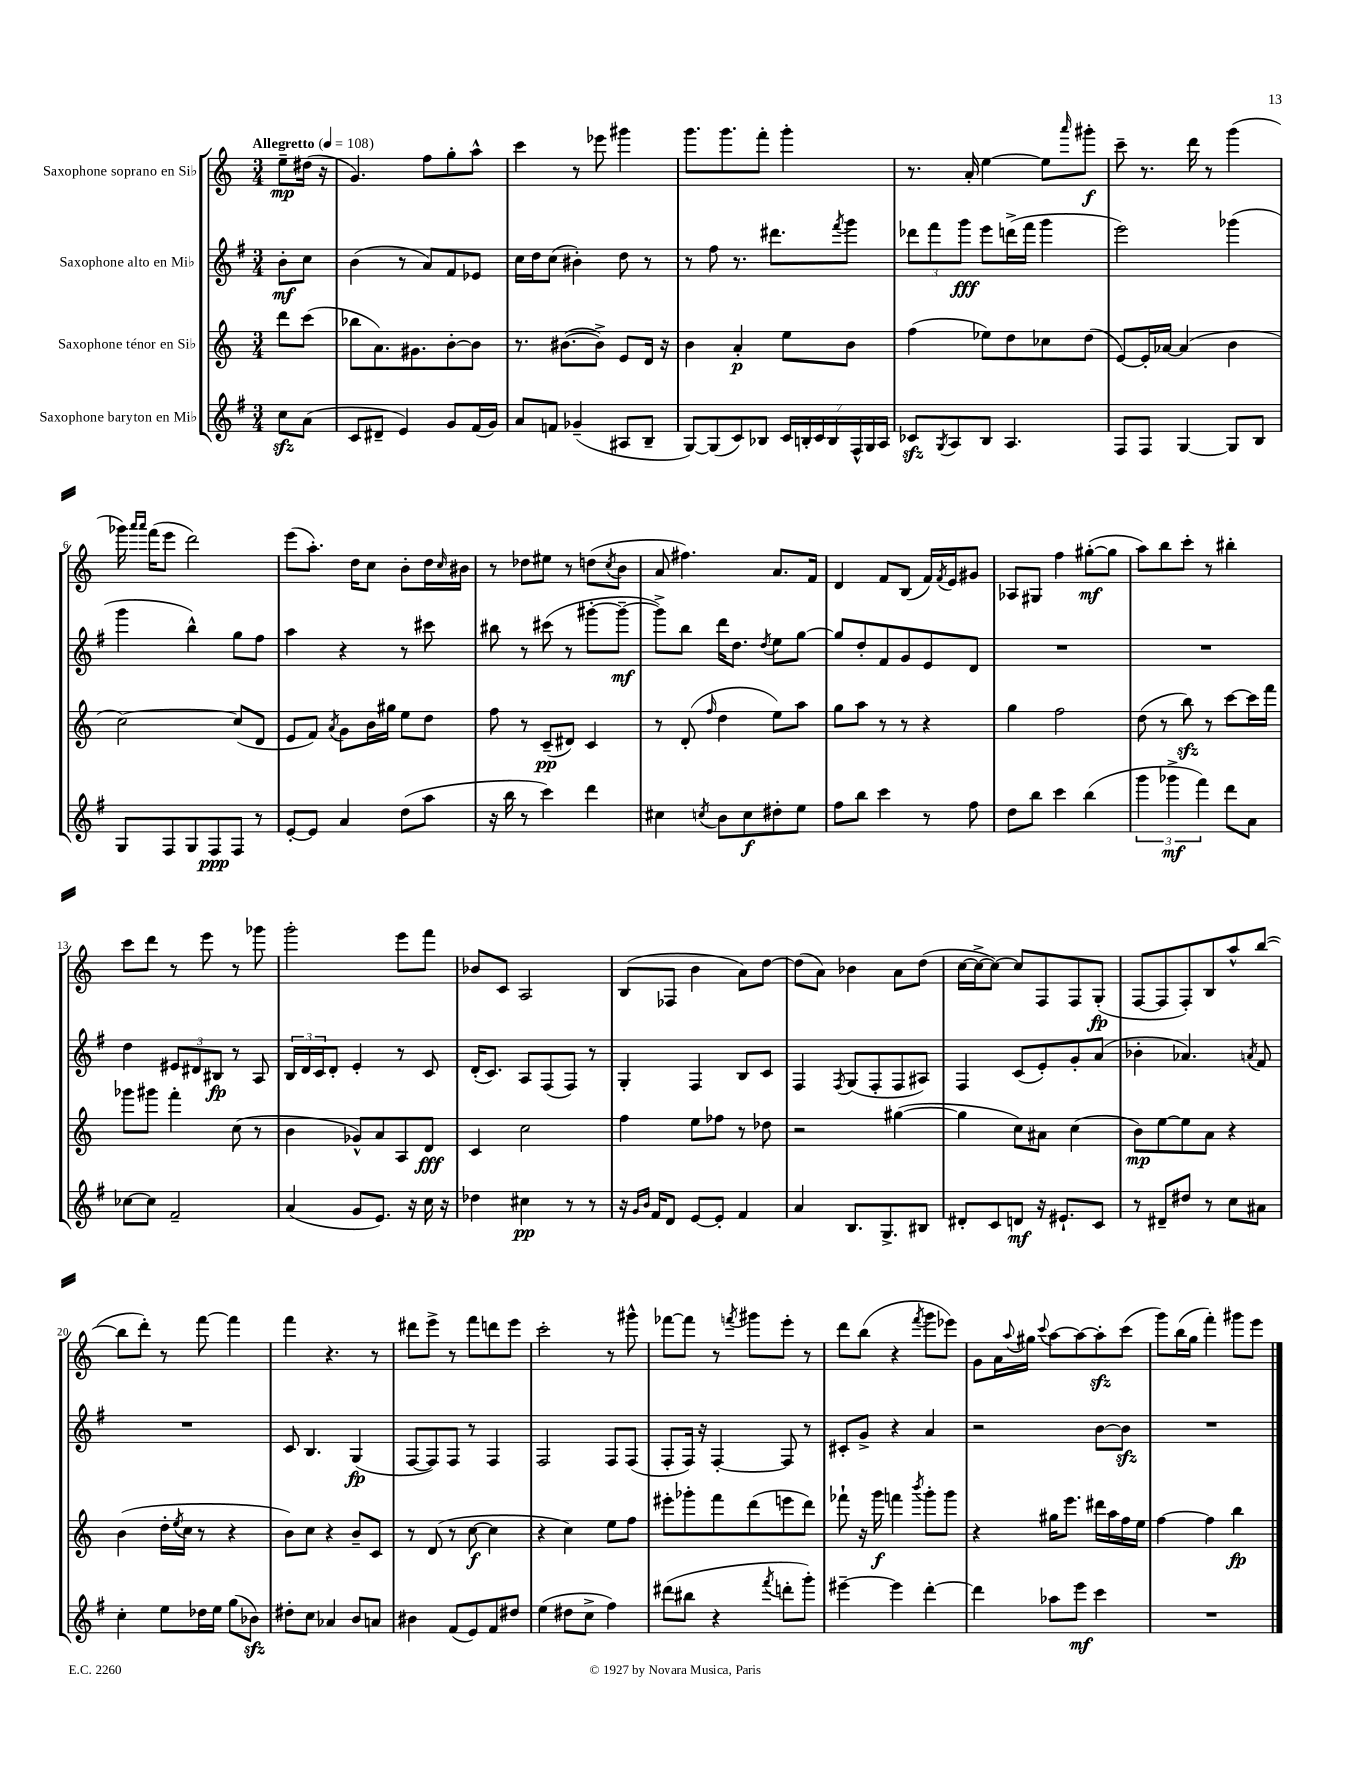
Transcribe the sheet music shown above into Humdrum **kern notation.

**kern	**dynam	**kern	**dynam	**kern	**dynam	**kern	**dynam
*part4	*part4	*part3	*part3	*part2	*part2	*part1	*part1
*staff4	*staff4	*staff3	*staff3	*staff2	*staff2	*staff1	*staff1
*I"Saxophone baryton en Mi♭	*	*I"Saxophone ténor en Si♭	*	*I"Saxophone alto en Mi♭	*	*I"Saxophone soprano en Si♭	*
*clefG2	*	*clefG2	*	*clefG2	*	*clefG2	*
*k[f#]	*	*k[]	*	*k[f#]	*	*k[]	*
*M3/4	*	*M3/4	*	*M3/4	*	*M3/4	*
*MM108	*	*MM108	*	*MM108	*	*MM108	*
=	=	=	=	=	=	=	=
!	!	!	!	!	!	!LO:TX:a:B:t=Allegretto	!
8cczz\L	.	8ddd\L	.	8b'\L	mf	8ee~\L	mp
(8a\J	.	(8ccc\J	.	8cc\J	.	(16dd#X\Jk	.
.	.	.	.	.	.	16r	.
=1	=1	=1	=1	=1	=1	=1	=1
8c/L	.	8bb-X\L	.	(4b\	.	4.g/)	.
8d#X~/J	.	8.a\)	.	.	.	.	.
4e/)	.	.	.	8r	.	.	.
.	.	8.g#X\	.	.	.	.	.
.	.	.	.	8a/L)	.	8ff\L	.
8g/L	.	[8b'\	.	8f#/	.	8gg'\	.
(16f#/L	.	8b\J]	.	8e-X/J	.	8aa^^\J	.
16g/JJ)	.	.	.	.	.	.	.
=2	=2	=2	=2	=2	=2	=2	=2
8a/L	.	8.r	.	16cc\LL	.	4ccc\	.
.	.	.	.	16dd\J	.	.	.
8fn/J	.	.	.	(8cc\J	.	.	.
.	.	([8.b#X\L	.	.	.	.	.
(4g-X~/	.	.	.	4b#X'\)	.	8r	.
.	.	8b#^\J])	.	.	.	8eee-X\	.
8A#X/L	.	8e/L	.	8dd\	.	4ggg#X\	.
8B~/J	.	16d/Jk	.	8r	.	.	.
.	.	16r	.	.	.	.	.
=3	=3	=3	=3	=3	=3	=3	=3
[8G/L)	.	4b\	.	8r	.	8.ggg\L	.
(8G/]	.	.	.	8ff#\	.	.	.
.	.	.	.	.	.	8.ggg\	.
8c/)	.	4a'/	p	8.r	.	.	.
8B-X/J	.	.	.	.	.	8fff'\J	.
.	.	.	.	8.ddd#X\L	.	.	.
28c/LL	.	8ee\L	.	.	.	4ggg'\	.
28Bn'/	.	.	.	.	.	.	.
28c/	.	.	.	.	.	.	.
28B/	.	.	.	.	.	.	.
.	.	.	.	8qfff#/	.	.	.
.	.	8b\J	.	8ggg\J	.	.	.
28F#^^/	.	.	.	.	.	.	.
28G/	.	.	.	.	.	.	.
28A/JJ	.	.	.	.	.	.	.
=4	=4	=4	=4	=4	=4	=4	=4
8c-Xzz/L	.	(4ff\	.	12ddd-X\L	.	8.r	.
.	.	.	.	12fff#\	.	.	.
8qG/	.	.	.	.	.	.	.
8A/	.	.	.	.	.	.	.
.	.	.	.	12ggg\J	fff	.	.
.	.	.	.	.	.	16a'/	.
8B/J	.	8ee-X\L)	.	8eee\L	.	[4ee\	.
4.A/	.	8dd\	.	(16dddn^\L	.	.	.
.	.	.	.	16fff#\JJ	.	.	.
.	.	8cc-X\	.	4ggg\	.	8ee\L]	.
.	.	.	.	.	.	16qqaaa/	.
.	.	(8dd\J	.	.	.	8ggg#X'\J	f
=5	=5	=5	=5	=5	=5	=5	=5
8F#/L	.	[8e/L)	.	2eee\)	.	8ccc~\	.
8F#/J	.	16e'/L]	.	.	.	8.r	.
.	.	[16a-X/JJ	.	.	.	.	.
[4G/	.	(4a-/]	.	.	.	.	.
.	.	.	.	.	.	16ddd\	.
.	.	.	.	.	.	8r	.
8G/L]	.	4b\	.	(4ggg-X\	.	(4ggg\	.
8B/J	.	.	.	.	.	.	.
!!LO:LB:g=z
=6	=6	=6	=6	=6	=6	=6	=6
8G/L	.	[2cc\)	.	4ggg\	.	16ggg-X\)	.
.	.	.	.	.	.	16qqaaa/LL	.
.	.	.	.	.	.	16qqaaa/JJ	.
.	.	.	.	.	.	(16fff\KL	.
8F#/	.	.	.	.	.	8eee\J	.
8G/	.	.	.	4bb^^\)	.	2ddd\)	.
8F#/	ppp	.	.	.	.	.	.
8F#/J	.	(8cc/L]	.	8gg\L	.	.	.
8r	.	8d/J	.	8ff#\J	.	.	.
=7	=7	=7	=7	=7	=7	=7	=7
[8e'/L	.	8e/L	.	4aa\	.	(8eee\L	.
8e/J]	.	8f/J)	.	.	.	8.aa'\J)	.
.	.	8qa/	.	.	.	.	.
4a/	.	8g\L	.	4r	.	.	.
.	.	.	.	.	.	16dd\KL	.
.	.	16b\L	.	.	.	8cc\J	.
.	.	16gg#X\JJ	.	.	.	.	.
(8dd\L	.	8ee\L	.	8r	.	8b'\L	.
8aa\J	.	8dd\J	.	8ccc#X\	.	16dd\L	.
.	.	.	.	.	.	16qqcc/	.
.	.	.	.	.	.	16b#X\JJ	.
=8	=8	=8	=8	=8	=8	=8	=8
16r	.	8ff\	.	8bb#X\	.	8r	.
16bb\	.	.	.	.	.	.	.
8r	.	8r	.	8r	.	8dd-X\L	.
4ccc\)	.	(8c~/L	pp	(8ccc#X\	.	8ee#X\J	.
.	.	8d#X/J)	.	8r	.	8r	.
4ddd\	.	4c/	.	[8ggg#X'\L	.	(8ddn\L	.
.	.	.	.	.	.	8qcc/	.
.	.	.	.	8ggg#~\J_	mf	8b\J	.
=9	=9	=9	=9	=9	=9	=9	=9
4cc#X\	.	8r	.	8ggg#^\L])	.	8a/	.
.	.	(8d'/	.	8bb\J	.	4.ff#X\)	.
8qccn/	.	16qqff/	.	.	.	.	.
8b\L	.	4dd\	.	16ddd\KL	.	.	.
.	.	.	.	8.dd\J	.	.	.
8cc\	f	.	.	.	.	.	.
.	.	.	.	8qdd/	.	.	.
8dd#X'\	.	8ee\L)	.	8ee\L	.	8.a/L	.
8ee\J	.	8aa\J	.	[8gg\J	.	.	.
.	.	.	.	.	.	16f/Jk	.
=10	=10	=10	=10	=10	=10	=10	=10
8ff#\L	.	8gg\L	.	8gg/L]	.	4d/	.
8bb\J	.	8aa\J	.	8dd'/	.	.	.
4ccc\	.	8r	.	8f#/	.	8f/L	.
.	.	8r	.	8g/	.	(8B/J	.
8r	.	4r	.	8e/	.	16f/LL)	.
.	.	.	.	.	.	8qf/	.
.	.	.	.	.	.	16e/J	.
8ff#\	.	.	.	8d/J	.	8g#X/J	.
=11	=11	=11	=11	=11	=11	=11	=11
8dd\L	.	4gg\	.	2.r	.	8A-X/L	.
8bb\J	.	.	.	.	.	8G#X/J	.
4ccc\	.	2ff\	.	.	.	4ff\	.
(4bb\	.	.	.	.	.	([8gg#X'\L	mf
.	.	.	.	.	.	8gg#\J]	.
=12	=12	=12	=12	=12	=12	=12	=12
6ggg\	.	(8dd\	.	2.r	.	8aa\L)	.
.	.	8r	.	.	.	8bb\	.
6ggg-X^\	mf	.	.	.	.	.	.
.	.	8bbzz\)	.	.	.	8ccc'\J	.
6fff#\)	.	.	.	.	.	.	.
.	.	8r	.	.	.	8r	.
8ddd\L	.	[8ccc\L	.	.	.	4bb#X'\	.
8a\J	.	16ccc\L]	.	.	.	.	.
.	.	16fff\JJ	.	.	.	.	.
!!LO:LB:g=z
=13	=13	=13	=13	=13	=13	=13	=13
[8cc-X\L	.	8ggg-X\L	.	4dd\	.	8ccc\L	.
8cc-\J]	.	8ggg#X\J	.	.	.	8ddd\J	.
2f#~/	.	4fff'\	.	12e#X/L	.	8r	.
.	.	.	.	12d#X/	.	.	.
.	.	.	.	.	.	8eee\	.
.	.	.	.	12B#X/J	fp	.	.
.	.	(8cc\	.	8r	.	8r	.
.	.	8r	.	8A/	.	8ggg-X\	.
=14	=14	=14	=14	=14	=14	=14	=14
(4a/	.	4b\	.	24B/LL	.	2ggg'\	.
.	.	.	.	24d/	.	.	.
.	.	.	.	24c/J	.	.	.
.	.	.	.	8d'/J	.	.	.
8g/L	.	8g-X^^/L)	.	4e'/	.	.	.
8.e/J)	.	8a/	.	.	.	.	.
.	.	8A/	.	8r	.	8eee\L	.
16r	.	.	.	.	.	.	.
16cc\	.	8d/J	fff	8c/	.	8fff\J	.
16r	.	.	.	.	.	.	.
=15	=15	=15	=15	=15	=15	=15	=15
4dd-X\	.	4c/	.	(16d'/KL	.	8b-X/L	.
.	.	.	.	8.c/J)	.	.	.
.	.	.	.	.	.	8c/J	.
4cc#X\	pp	2cc\	.	8A/L	.	2A/	.
.	.	.	.	(8F#/	.	.	.
8r	.	.	.	8F#/J)	.	.	.
8r	.	.	.	8r	.	.	.
=16	=16	=16	=16	=16	=16	=16	=16
16r	.	4ff\	.	4G'/	.	(8B/L	.
16qqg/LL	.	.	.	.	.	.	.
16qqb/JJ	.	.	.	.	.	.	.
16f#/KL	.	.	.	.	.	.	.
8d/J	.	.	.	.	.	8F-X/J	.
[8e/L	.	8ee\L	.	4F#/	.	4b\	.
8e'/J]	.	8ff-X\J	.	.	.	.	.
4f#/	.	8r	.	8B/L	.	8a\L)	.
.	.	8dd-X\	.	8c/J	.	[8dd\J	.
=17	=17	=17	=17	=17	=17	=17	=17
4a/	.	2r	.	4F#/	.	(8dd\L]	.
.	.	.	.	.	.	8a\J)	.
.	.	.	.	8qF#/	.	.	.
8.B/L	.	.	.	(8G/L	.	4b-X\	.
.	.	.	.	8F#'/	.	.	.
8.G^/	.	.	.	.	.	.	.
.	.	([4gg#X\	.	8F#/	.	8a\L	.
8B#X/J	.	.	.	8A#X/J)	.	(8dd\J	.
=18	=18	=18	=18	=18	=18	=18	=18
8d#X'/L	.	4gg#\]	.	4F#/	.	[16cc\LL	.
.	.	.	.	.	.	16cc^\J_	.
8c/	.	.	.	.	.	8cc\J_)	.
8dn/J	mf	8cc\L)	.	(8c/L	.	8cc/L]	.
16r	.	8a#X\J	.	8e'/)	.	8F/	.
8.e#X`/L	.	.	.	.	.	.	.
.	.	(4cc\	.	8g'/	.	8F/	.
8c/J	.	.	.	(8a/J	.	(8G'/J	fp
=19	=19	=19	=19	=19	=19	=19	=19
8r	.	8b\L)	mp	4b-X'\	.	[8F/L	.
8d#X~/L	.	[8ee\	.	.	.	8F/]	.
8dd#X/J	.	8ee\]	.	4.a-X/)	.	8F'/)	.
8r	.	8a\J	.	.	.	8B/	.
8cc\L	.	4r	.	.	.	8aa^^/	.
.	.	.	.	8qan/	.	.	.
8a#X\J	.	.	.	8f#/	.	([8bb/J	.
!!LO:LB:g=z
=20	=20	=20	=20	=20	=20	=20	=20
4cc'\	.	(4b\	.	2.r	.	8bb\L]	.
.	.	.	.	.	.	8ddd'\J)	.
8ee\L	.	16dd'\LL	.	.	.	8r	.
.	.	8qee/	.	.	.	.	.
.	.	16cc\JJ	.	.	.	.	.
16dd-X\L	.	8r	.	.	.	[8fff\	.
16ee\JJ	.	.	.	.	.	.	.
(8gg\L	.	4r	.	.	.	4fff\]	.
8b-Xzz\J)	.	.	.	.	.	.	.
=21	=21	=21	=21	=21	=21	=21	=21
8dd#X'\L	.	8b\L)	.	8c/	.	4fff\	.
8cc\J	.	8cc\J	.	4.B/	.	.	.
4a-X/	.	4r	.	.	.	4.r	.
8b/L	.	8b~/L	.	(4G/	fp	.	.
8an/J	.	8c/J	.	.	.	8r	.
=22	=22	=22	=22	=22	=22	=22	=22
4b#X\	.	8r	.	[8F#/L	.	8ddd#X\L	.
.	.	(8d/	.	8F#/])	.	8eee^\J	.
(8f#/L	.	8r	.	8F#/J	.	8r	.
8e/)	.	[8cc\	f	8r	.	8fff\L	.
8f#/	.	4cc\]	.	4F#/	.	8dddn\	.
8dd#X/J	.	.	.	.	.	8eee\J	.
=23	=23	=23	=23	=23	=23	=23	=23
(4ee\	.	4r	.	2F#/	.	2ccc'\	.
8dd#X\L	.	4cc\)	.	.	.	.	.
8cc^\J	.	.	.	.	.	.	.
4ff#\)	.	8ee\L	.	8F#/L	.	8r	.
.	.	8ff\J	.	(8F#/J	.	8ggg#X^^\	.
=24	=24	=24	=24	=24	=24	=24	=24
(8ddd#X\L	.	8eee#X'\L	.	8F#'/L	.	[8fff-X\L	.
8bb#X\J	.	8ggg-X'\	.	16F#/Jk)	.	8fff-\J]	.
.	.	.	.	16r	.	.	.
4r	.	8fff\	.	[4F#'/	.	8r	.
.	.	.	.	.	.	8qfffn/	.
.	.	(8ddd\	.	.	.	8ggg#X\L	.
8qfff#/	.	.	.	.	.	.	.
8dddn'\L	.	8eeen\	.	8F#/]	.	8eee'\J	.
8ggg'\J)	.	8ddd\J)	.	8r	.	8r	.
=25	=25	=25	=25	=25	=25	=25	=25
[4eee#X~\	.	8fff-X`\	.	8c#X'/L	.	8ddd\L	.
.	.	16r	.	8g^/J	.	(8bb\J	.
.	.	16ggg\	f	.	.	.	.
4eee#\]	.	4fffn\	.	4r	.	4r	.
.	.	8qbbb/	.	.	.	8qfff/	.
[4ddd'\	.	8ggg'\L	.	4a/	.	8ggg\L	.
.	.	8ggg\J	.	.	.	8eee-X\J)	.
=26	=26	=26	=26	=26	=26	=26	=26
4ddd\]	.	4r	.	2r	.	8g\L	.
.	.	.	.	.	.	16a\L	.
.	.	.	.	.	.	8qqaa/	.
.	.	.	.	.	.	16gg#X\JJ	.
.	.	.	.	.	.	8qqccc/	.
8aa-X\L	.	16gg#X\KL	.	.	.	[8aa\L	.
.	.	8.eee\J	.	.	.	.	.
8eee\J	mf	.	.	.	.	8aa\_	.
4ccc\	.	16ddd#X\LL	.	[8b\L	.	8aazz'\]	.
.	.	16aa\	.	.	.	.	.
.	.	16ff\	.	8bzz\J]	.	(8ccc\J	.
.	.	16ee\JJ	.	.	.	.	.
=27	=27	=27	=27	=27	=27	=27	=27
2.r	.	[4ff\	.	2.r	.	8ggg\L)	.
.	.	.	.	.	.	(16bb\L	.
.	.	.	.	.	.	16gg\JJ	.
.	.	4ff\]	.	.	.	4fff'\)	.
.	.	4bb\	fp	.	.	8ggg#X\L	.
.	.	.	.	.	.	8eee\J	.
==	==	==	==	==	==	==	==
*-	*-	*-	*-	*-	*-	*-	*-
